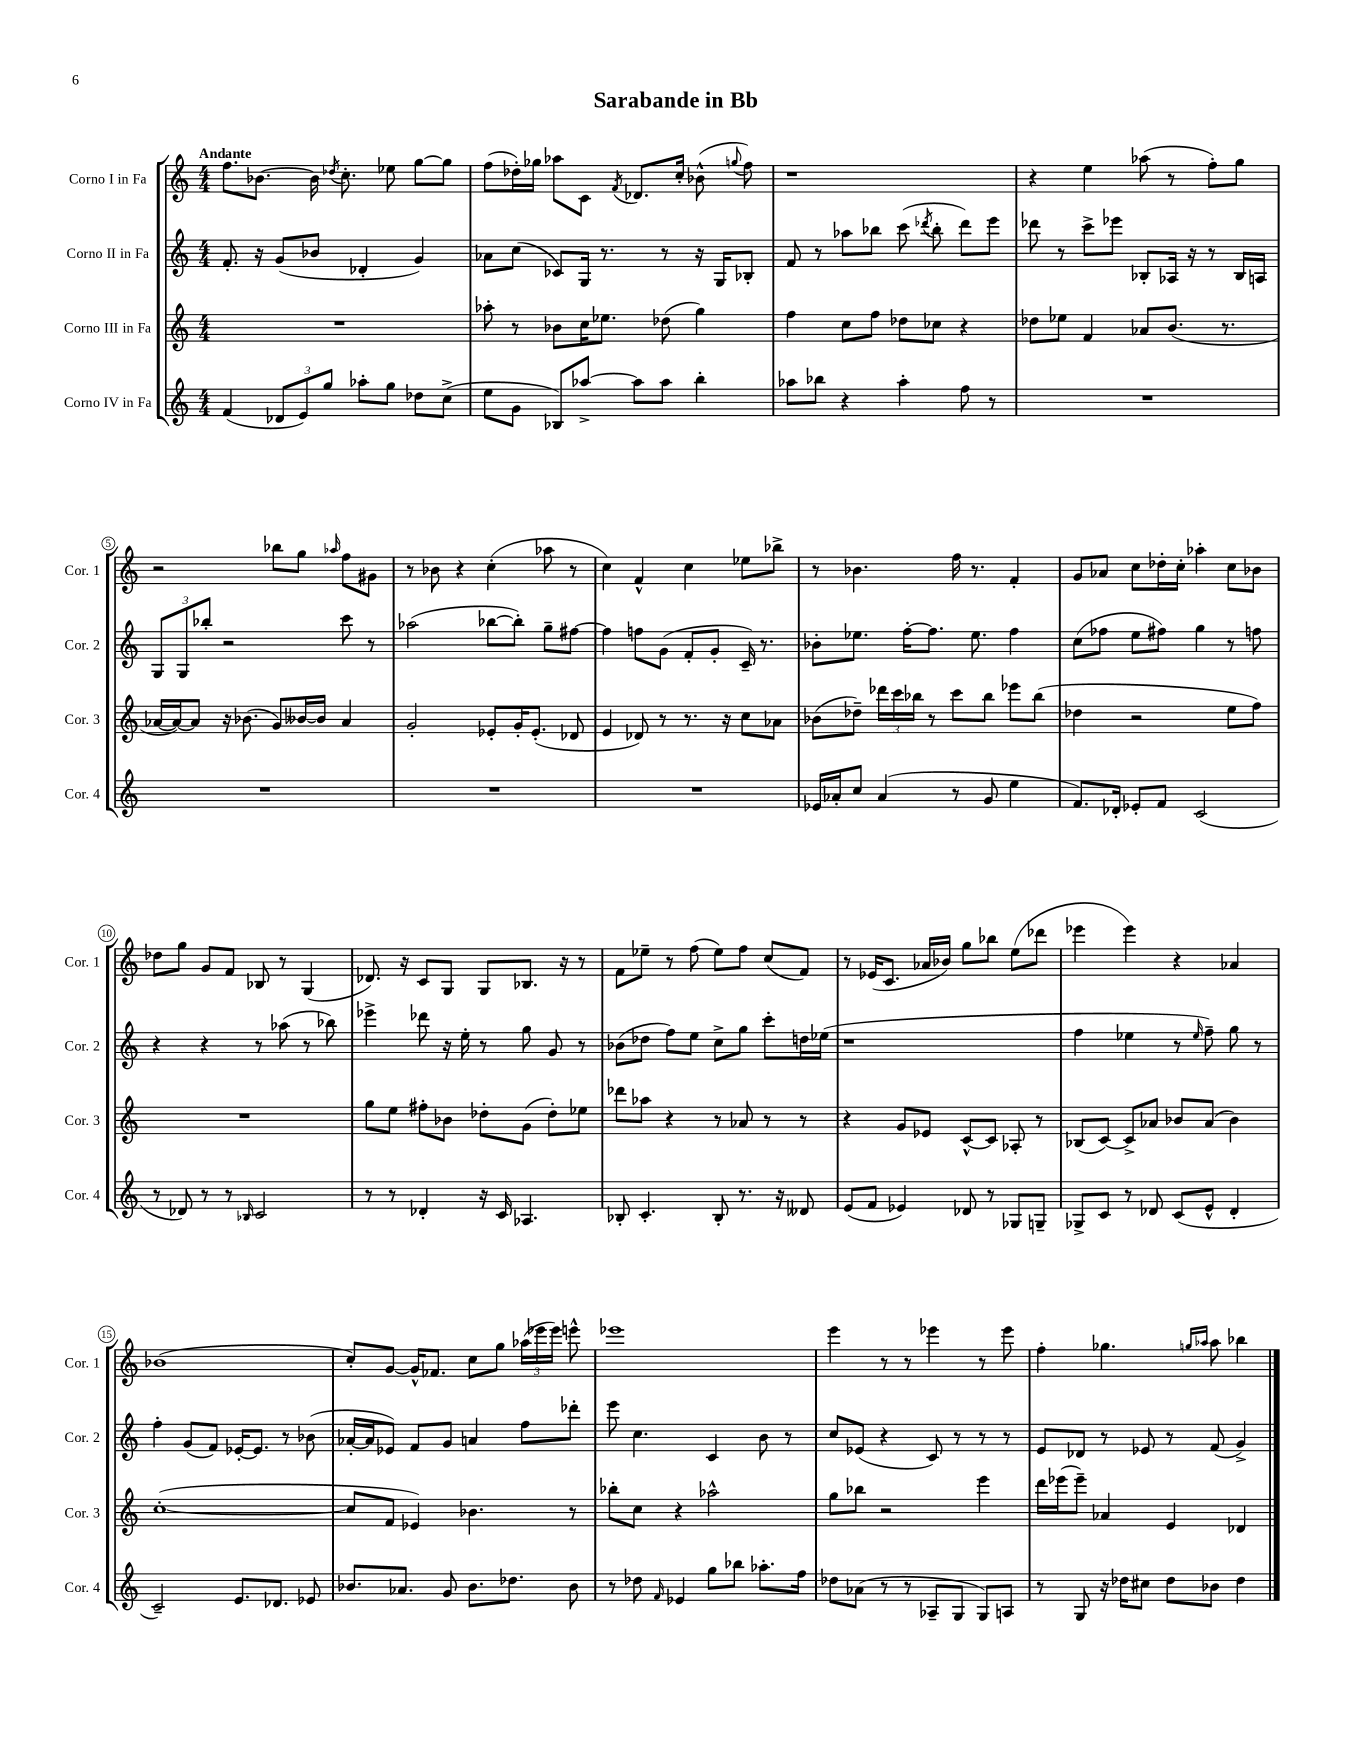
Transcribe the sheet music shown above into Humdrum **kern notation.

**kern	**kern	**kern	**kern
*staff4	*staff3	*staff2	*staff1
*clefG2	*clefG2	*clefG2	*clefG2
*k[]	*k[]	*k[]	*k[]
*M4/4	*M4/4	*M4/4	*M4/4
(4f	1r	8.f'	8.ff
.	.	16r	[8.b-
12d-	.	(8g	.
12e)	.	.	.
.	.	8b-	16b-]
12gg	.	.	.
.	.	.	8qdd-
.	.	.	8.cc'
8aa-'	.	4d-'	.
8gg	.	.	8ee-
8dd-	.	4g)	[8gg
(8cc^	.	.	8gg]
=	=	=	=
8ee	8aa-'	8a-	(8ff
8g	8r	(8cc	16dd-')
.	.	.	16gg-
8B-)	8b-	8c-)	8aa-
[8aa-^	16cc	16G	8c
.	8.ee-	8.r	.
.	.	.	8qf
8aa-]	.	.	8.d-
8aa-	(8dd-	8r	.
.	.	.	16cc'
4bb'	4gg)	16r	(8b-^^
.	.	16G	.
.	.	.	8qqgg
.	.	8B-'	8ff)
=	=	=	=
8aa-	4ff	8f	1r
8bb-	.	8r	.
4r	8cc	8aa-	.
.	8ff	8bb-	.
4aa-'	8dd-	(8ccc	.
.	.	8qddd-	.
.	8cc-	8bb-'	.
8ff	4r	8ddd-)	.
8r	.	8eee	.
=	=	=	=
1r	8dd-	8ddd-	4r
.	8ee-	8r	.
.	4f	8ccc^	4ee
.	.	8eee-	.
.	8a-	8B-'	(8aa-
.	(8.b	16A-	8r
.	.	16r	.
.	.	8r	8ff')
.	8.r	.	.
.	.	16B-	8gg
.	.	16A	.
=	=	=	=
1r	[16a-	12G	2r
.	16a-_)	.	.
.	.	12G	.
.	8a-]	.	.
.	.	12bb-'	.
.	16r	2r	.
.	(8.b-	.	.
.	8g)	.	8bb-
.	[16b--	.	8gg
.	16b--]	.	.
.	.	.	16qqaa-
.	4a-	8ccc	8ff
.	.	8r	8g#
=	=	=	=
1r	2g'	(2aa-	8r
.	.	.	8b-
.	.	.	4r
.	8e-'	[8bb-	(4cc'
.	16g'	8bb-'])	.
.	(8.e-'	.	.
.	.	8gg~	8aa-
.	8d-	[8ff#	8r
=	=	=	=
1r	4e	4ff#]	4cc)
.	8d-)	8ff	4f^^
.	8r	(8g	.
.	8.r	8f'	4cc
.	.	8g'	.
.	16r	.	.
.	8cc	16c~)	8ee-
.	.	8.r	.
.	8a-	.	8bb-^
=	=	=	=
16e-	(8b-	8b-'	8r
16a-'	.	.	.
8cc	8dd-~)	8.ee-	4.b-
(4a-	24ddd-	.	.
.	24ccc	.	.
.	.	[16ff'	.
.	24bb-	.	.
.	8r	8.ff]	.
8r	8ccc	.	16ff
.	.	8.ee-	8.r
8g	8bb-	.	.
4ee	8eee-	4ff	4f'
.	(8bb-	.	.
=	=	=	=
8.f)	4dd-	(8cc	8g
.	.	8ff-	8a-
16d-'	.	.	.
8e-'	2r	8ee	8cc
8f	.	8ff#)	16dd-'
.	.	.	16cc'
(2c	.	4gg	4aa-'
.	8ee	8r	8cc
.	8ff)	8ff	8b-
=	=	=	=
8r	1r	4r	8dd-
8d-)	.	.	8gg
8r	.	4r	8g
8r	.	.	8f
16qqB-	.	.	.
2c	.	8r	8B-
.	.	(8aa-	8r
.	.	8r	(4G
.	.	8bb-)	.
=	=	=	=
8r	8gg	4eee-^	8.d-)
8r	8ee	.	.
.	.	.	16r
4d-'	8ff#'	8ddd-	8c
.	8b-	16r	8G
.	.	16ee'	.
16r	8dd-'	8r	8G
16c	.	.	.
4.A-	(8g	8gg	8.B-
.	8dd-')	8g	.
.	.	.	16r
.	8ee-	8r	8r
=	=	=	=
8B-'	8ddd-	(8b-	8f
4.c'	8aa-	8dd-	8ee-~
.	4r	8ff)	8r
.	.	8ee	(8ff
8B-'	8r	8cc^	8ee-)
8.r	8a-	8gg	8ff
.	8r	8ccc'	(8cc
16r	.	.	.
8d--	8r	16dd	8f)
.	.	(16ee-	.
=	=	=	=
(8e	4r	1r	8r
8f	.	.	(16e-
.	.	.	8.c
4e-)	8g	.	.
.	8e-	.	16a-
.	.	.	16b-)
8d-	[8c^^	.	8gg
8r	8c]	.	8bb-
8G-	8A-'	.	(8ee
8G~	8r	.	8ddd-
=	=	=	=
8G-^	(8B-	4ff	4eee-
8c	[8c)	.	.
8r	8c^]	4ee-	4eee-)
8d-	8a-	.	.
(8c	8b-	8r	4r
.	.	16qqee-	.
8e^^	(8a-	8ff~)	.
4d-'	4b-)	8gg	4a-
.	.	8r	.
=	=	=	=
2c~)	([1cc'	4ff'	(1b-
.	.	(8g	.
.	.	8f)	.
8.e	.	[16e-'	.
.	.	8.e-]	.
8.d-	.	.	.
.	.	8r	.
8e-	.	(8b-	.
=	=	=	=
8.b-	8cc]	[16a-'	8cc')
.	.	16a-]	.
.	8f	8e-)	[8g
8.a-	.	.	.
.	4e-)	8f	16g^^]
.	.	.	8.f-
8g	.	8g	.
8.b-	4.b-	4a	8cc
.	.	.	8gg
8.dd-	.	.	.
.	.	8ff	(24aa-
.	.	.	24eee-
.	.	.	24eee-)
8b-	8r	8ddd-'	8eee^^
=	=	=	=
8r	8bb-'	8eee	1eee-
8dd-	8cc	4.cc	.
16qqf	.	.	.
4e-	4r	.	.
8gg	2aa-^^	4c	.
8bb-	.	.	.
8.aa-'	.	8b	.
.	.	8r	.
16ff	.	.	.
=	=	=	=
8dd-	8gg	8cc	4eee
(8a-	8bb-	(8e-	.
8r	2r	4r	8r
8r	.	.	8r
8A-~	.	8c)	4eee-
8G	.	8r	.
8G)	4eee	8r	8r
8A	.	8r	8eee-
=	=	=	=
8r	16ddd	8e	4ff'
.	(16eee-	.	.
8G	8eee-~)	8d-	.
16r	4a-	8r	4.gg-
16dd-	.	.	.
8cc#	.	8e-	.
8dd-	4e	8r	.
.	.	.	16qqgg
.	.	.	16qqaa-
8b-	.	(8f	8aa-
4dd-	4d-	4g^)	4bb-
==	==	==	==
*-	*-	*-	*-
